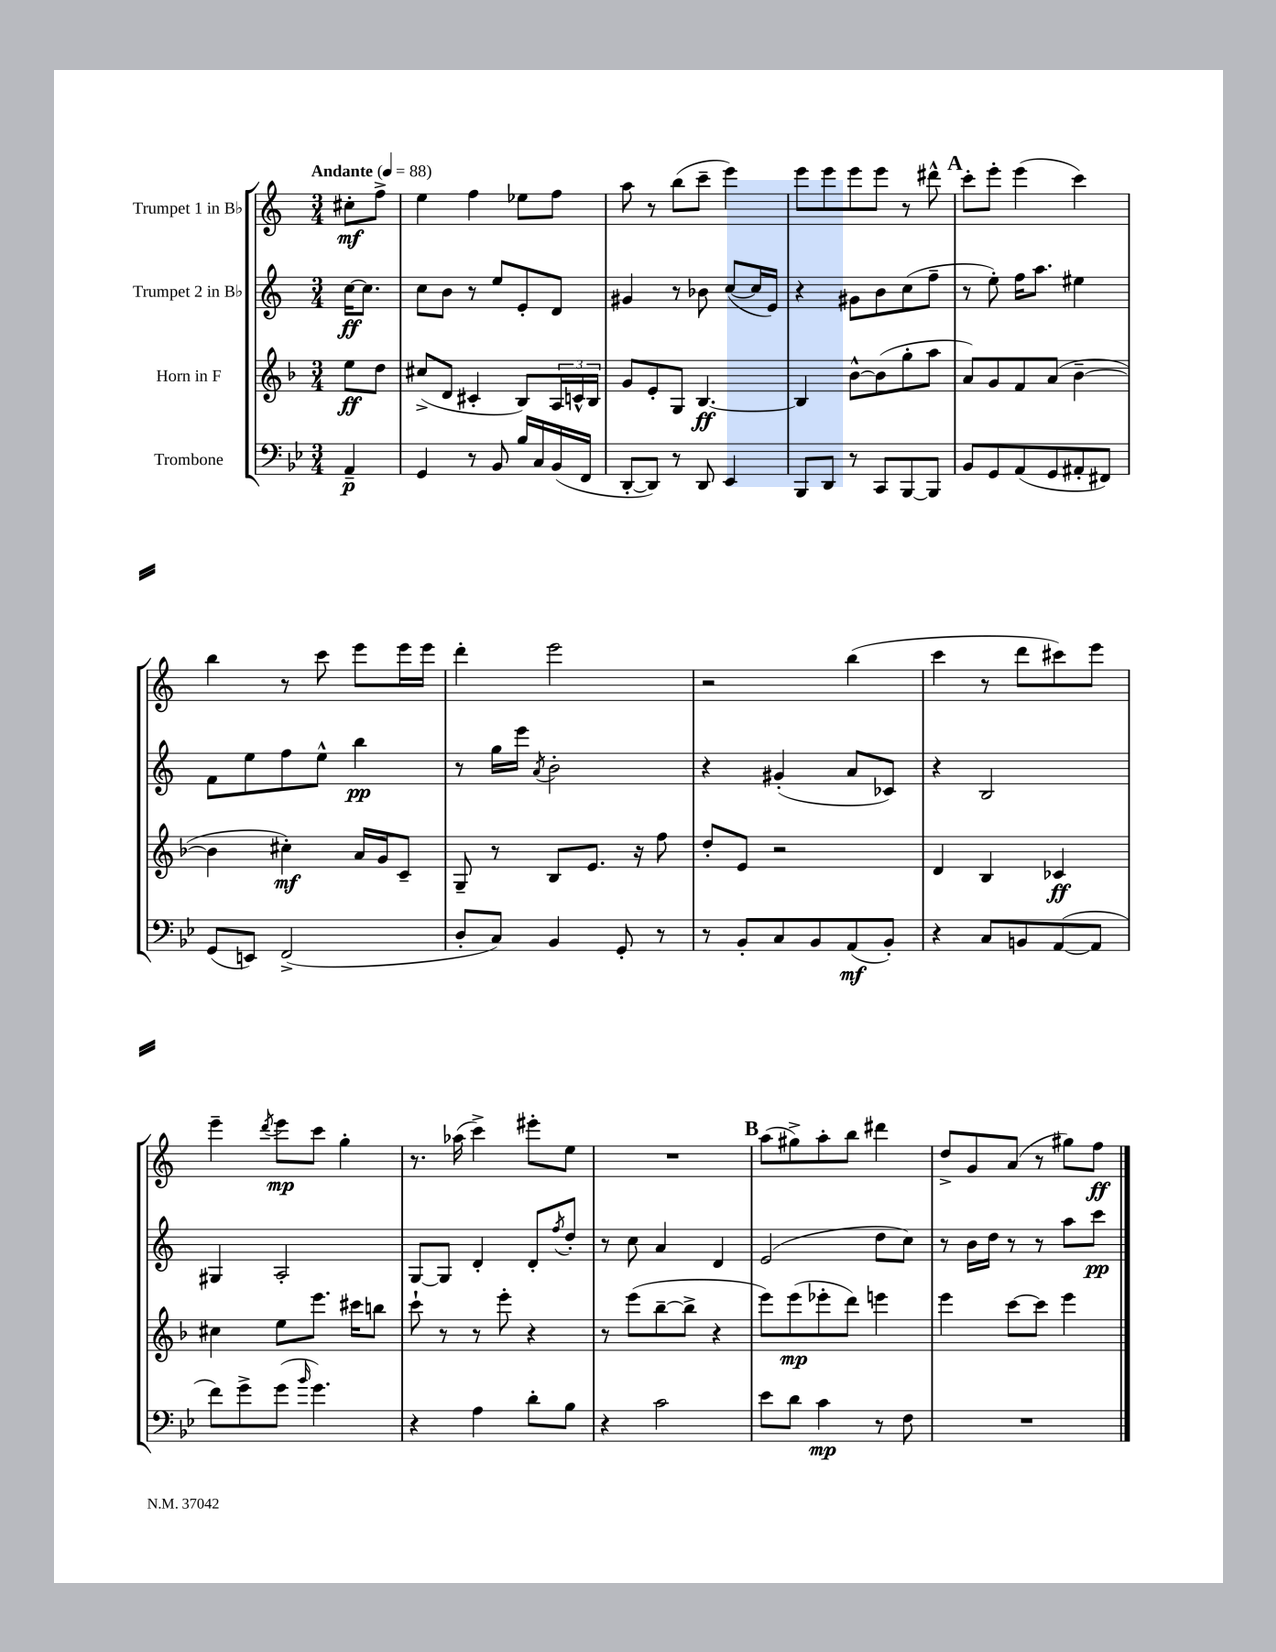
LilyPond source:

<<
\new StaffGroup <<
\new Staff = "s0" \with { instrumentName = "Trumpet 1 in Bb" } {
    \clef treble \key c \major \numericTimeSignature \time 3/4 \partial 4 \tempo "Andante" 4 = 88
    cis''8-.\mf f''8-> |
    e''4 f''4 ees''8 f''8 |
    a''8 r8 b''8( c'''8-- e'''4) |
    e'''8 e'''8 e'''8 e'''8 r8 dis'''8-^ |
    \mark \markup { \bold "A" } c'''8-. e'''8-. e'''4( c'''4) |
    b''4 r8 c'''8 e'''8 e'''16 e'''16 |
    d'''4-. e'''2 |
    r2 b''4( |
    c'''4 r8 d'''8 cis'''8) e'''8 |
    e'''4-- \acciaccatura { d'''8 } e'''8\mp c'''8 g''4-. |
    r8. aes''16( c'''4->) eis'''8-. e''8 |
    R2. |
    \mark \markup { \bold "B" } a''8( gis''8->) a''8-. b''8 dis'''4 |
    d''8-> g'8 a'8( r8 gis''8) f''8\ff \bar "|." |
}
\new Staff = "s1" \with { instrumentName = "Trumpet 2 in Bb" } {
    \clef treble \key c \major \numericTimeSignature \time 3/4 \partial 4
    c''16~\ff c''8. |
    c''8 b'8 r8 e''8 e'8-. d'8 |
    gis'4 r8 bes'8 c''8~( c''16 e'16) |
    r4 gis'8 b'8 c''8( f''8-- |
    \mark \markup { \bold "A" } r8 e''8-.) f''16 a''8. eis''4 |
    f'8 e''8 f''8 e''8-^ b''4\pp |
    r8 g''16 e'''16 \acciaccatura { a'8 } b'2-. |
    r4 gis'4-.( a'8 ces'8) |
    r4 b2 |
    gis4 a2-. |
    g8~ g8 d'4-. d'8-. \acciaccatura { f''8 } d''8-. |
    r8 c''8 a'4 d'4 |
    \mark \markup { \bold "B" } e'2( d''8 c''8) |
    r8 b'16 d''16 r8 r8 a''8 c'''8\pp \bar "|." |
}
\new Staff = "s2" \with { instrumentName = "Horn in F" } {
    \clef treble \key f \major \numericTimeSignature \time 3/4 \partial 4
    e''8\ff d''8 |
    cis''8->( d'8 cis'4-. bes8) \tuplet 3/2 { a16 c'16-^ bes16 } |
    g'8 e'8-. g8 bes4.~\ff |
    bes4 bes'8~-^ bes'8( g''8-. a''8 |
    \mark \markup { \bold "A" } a'8) g'8 f'8 a'8( bes'4~-- |
    bes'4 cis''4-.\mf) a'16 g'16 c'8-- |
    g8-- r8 bes8 e'8. r16 f''8 |
    d''8-. e'8 r2 |
    d'4 bes4 ces'4\ff |
    cis''4 e''8 e'''8. cis'''16 b''8 |
    c'''8-! r8 r8 e'''8-. r4 |
    r8 e'''8( bes''8~-- bes''8-> r4 |
    \mark \markup { \bold "B" } e'''8) e'''8\mp( ees'''8-. d'''8) e'''4 |
    e'''4 c'''8~ c'''8 e'''4 \bar "|." |
}
\new Staff = "s3" \with { instrumentName = "Trombone" } {
    \clef bass \key bes \major \numericTimeSignature \time 3/4 \partial 4
    a,4--\p |
    g,4 r8 bes,8 bes16 c16 bes,16( f,16 |
    d,8~-. d,8) r8 d,8 ees,4 |
    bes,,8 d,8 r8 c,8 bes,,8~ bes,,8 |
    \mark \markup { \bold "A" } bes,8 g,8 a,8( g,8 ais,8-. fis,8) |
    g,8( e,8) f,2->( |
    d8-. c8) bes,4 g,8-. r8 |
    r8 bes,8-. c8 bes,8 a,8\mf( bes,8-.) |
    r4 c8 b,8 a,8~( a,8 |
    f'8) g'8-> g'8( \grace { bes'16 } g'4.) |
    r4 a4 d'8-. bes8 |
    r4 c'2 |
    \mark \markup { \bold "B" } ees'8 d'8 c'4\mp r8 f8 |
    R2. \bar "|." |
}
>>
>>
\layout { \context { \Score \remove "Bar_number_engraver" } }
